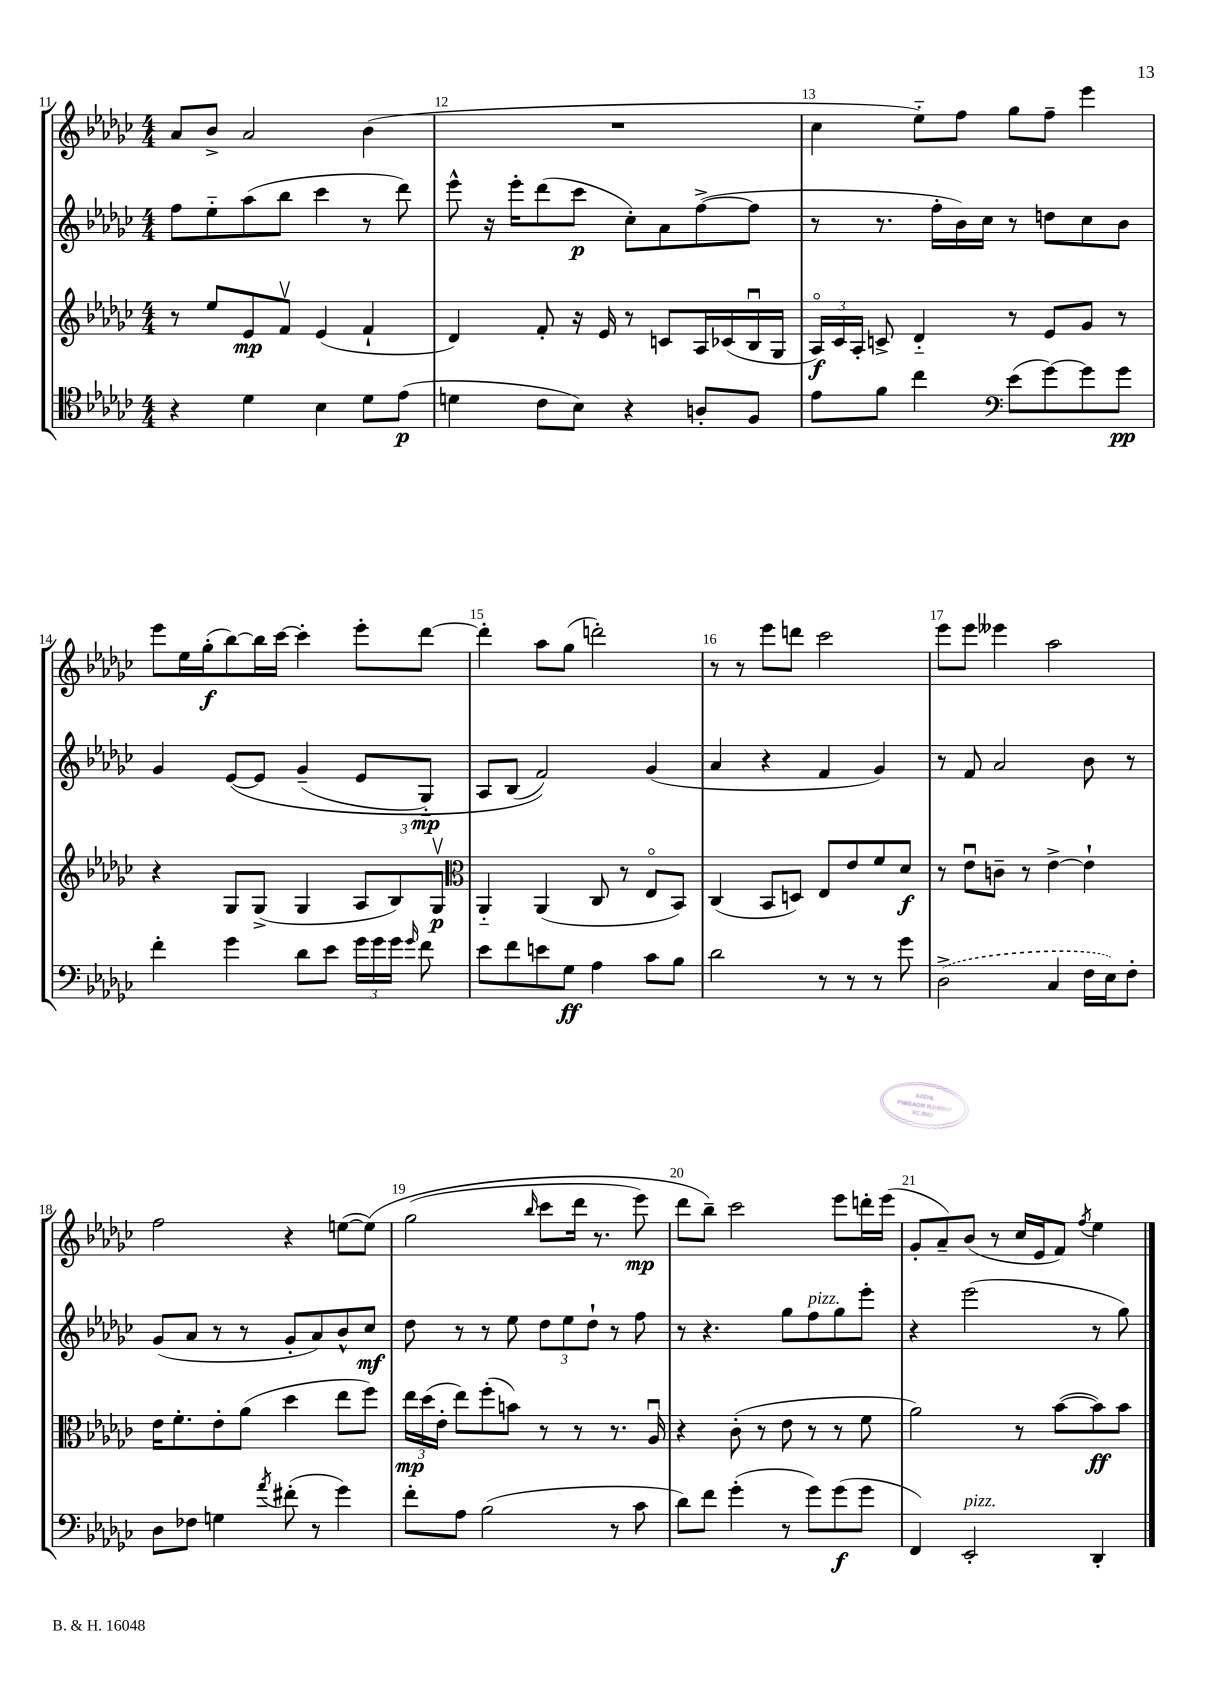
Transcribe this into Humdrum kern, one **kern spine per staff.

**kern	**kern	**kern	**kern
*staff4	*staff3	*staff2	*staff1
*clefC4	*clefG2	*clefG2	*clefG2
*k[b-e-a-d-g-c-]	*k[b-e-a-d-g-c-]	*k[b-e-a-d-g-c-]	*k[b-e-a-d-g-c-]
*M4/4	*M4/4	*M4/4	*M4/4
4r	8r	8ff	8a-
.	8ee-	8ee-'~	8b-^
4d-	8e-	(8aa-	2a-
.	8fv	8bb-	.
4B-	(4e-	4ccc-	.
8d-	4f`	8r	(4b-
(8e-	.	8ddd-)	.
=	=	=	=
4d	4d-)	8eee-^^	1r
.	.	16r	.
.	.	16eee-'	.
8c-	8f'	(8ddd-	.
8B-)	16r	8ccc-	.
.	16e-	.	.
4r	8r	8cc-')	.
.	8c	8a-	.
8A'	16A-	([8ff^	.
.	(16c-	.	.
8F	16B-u	8ff]	.
.	16G-	.	.
=	=	=	=
8e-	24A-o)	8r	4cc-
.	24c-	.	.
.	24A-'	.	.
8f	8c^	8.r	.
4cc-	4d-'~	.	8ee-'~)
.	.	16ff'	.
.	.	16b-)	8ff
.	.	16cc-	.
*clefF4	*	*	*
(8e-	8r	8r	8gg-
[8g-)	8e-	8dd	8ff~
8g-]	8g-	8cc-	4eee-
8g-	8r	8b-	.
=	=	=	=
4f'	4r	4g-	8eee-
.	.	.	16ee-
.	.	.	(16gg-'
4g-	8G-	&([8e-	[8bb-)
.	(8G-^	8e-]	16bb-]
.	.	.	[16ccc-
8d-	4G-	(4g-~	4ccc-']
8e-	.	.	.
24g-	12A-	8e-	8eee-'
24g-	.	.	.
24g-	12B-)	.	.
16qqg-	.	.	.
8f	.	8G-'~)	[8ddd-
.	12G-v	.	.
=	=	=	=
*	*clefC3	*	*
8e-	4AA-'~	8A-	4ddd-']
8f	.	(8B-	.
8e	(4AA-	2f)&)	8aa-
8G-	.	.	(8gg-
4A-	8C-	.	2ddd')
.	8r	.	.
8c-	8E-o	(4g-	.
8B-	8BB-)	.	.
=	=	=	=
2d-	(4C-	4a-	8r
.	.	.	8r
.	8BB-	4r	8eee-
.	8D)	.	8ddd
8r	8E-	4f	2ccc-
8r	8e-	.	.
8r	8f	4g-)	.
8g-	8d-	.	.
=	=	=	=
(2D-^	8r	8r	8eee-
.	8e-u	8f	8eee-
.	8c~	2a-	4eee--
.	8r	.	.
4C-	[4e-^	.	2aa-
16F	4e-`]	8b-	.
16E-)	.	.	.
8F'	.	8r	.
=	=	=	=
8D-	16e-	(8g-	2ff
.	8.f'	.	.
8F-	.	8a-	.
4G	8e-'	8r	.
.	(8a-	8r	.
8qa-	.	.	.
(8f#'	4dd-	8g-'	4r
8r	.	8a-)	.
4g-)	8ee-	8b-^^	([8ee
.	8ff)	8cc-	&(8ee])
=	=	=	=
8f'	24ee-	8dd-	(2gg-
.	(24dd-	.	.
.	24e-'	.	.
8A-	8ee-)	8r	.
(2B-	(8ff'	8r	.
.	8b)	8ee-	.
.	.	.	16qqbb-
.	8r	12dd-	8ccc-
.	.	12ee-	.
.	8r	.	16ddd-
.	.	12dd-`	.
.	.	.	8.r
8r	8.r	8r	.
8c-	.	8ff	8eee-)
.	16A-u	.	.
=	=	=	=
8d-)	4r	8r	8ddd-
8f	.	4.r	8bb-~&)
(4g-'	(8c-'	.	2ccc-
.	8r	.	.
8r	8e-	8gg-	.
8g-)	8r	8ff	.
(8g-	8r	8gg-	8eee-
8g-	8f	8eee-'	16ddd'
.	.	.	(16eee-
=	=	=	=
4FF)	2a-)	4r	8g-'
.	.	.	8a-~)
2EE-'	.	(2eee-	(8b-
.	.	.	8r
.	8r	.	16cc-
.	.	.	16e-
.	([8b-	.	8f)
.	.	.	8qff
4DD-'	8b-])	8r	4ee-
.	8b-	8gg-)	.
==	==	==	==
*-	*-	*-	*-
